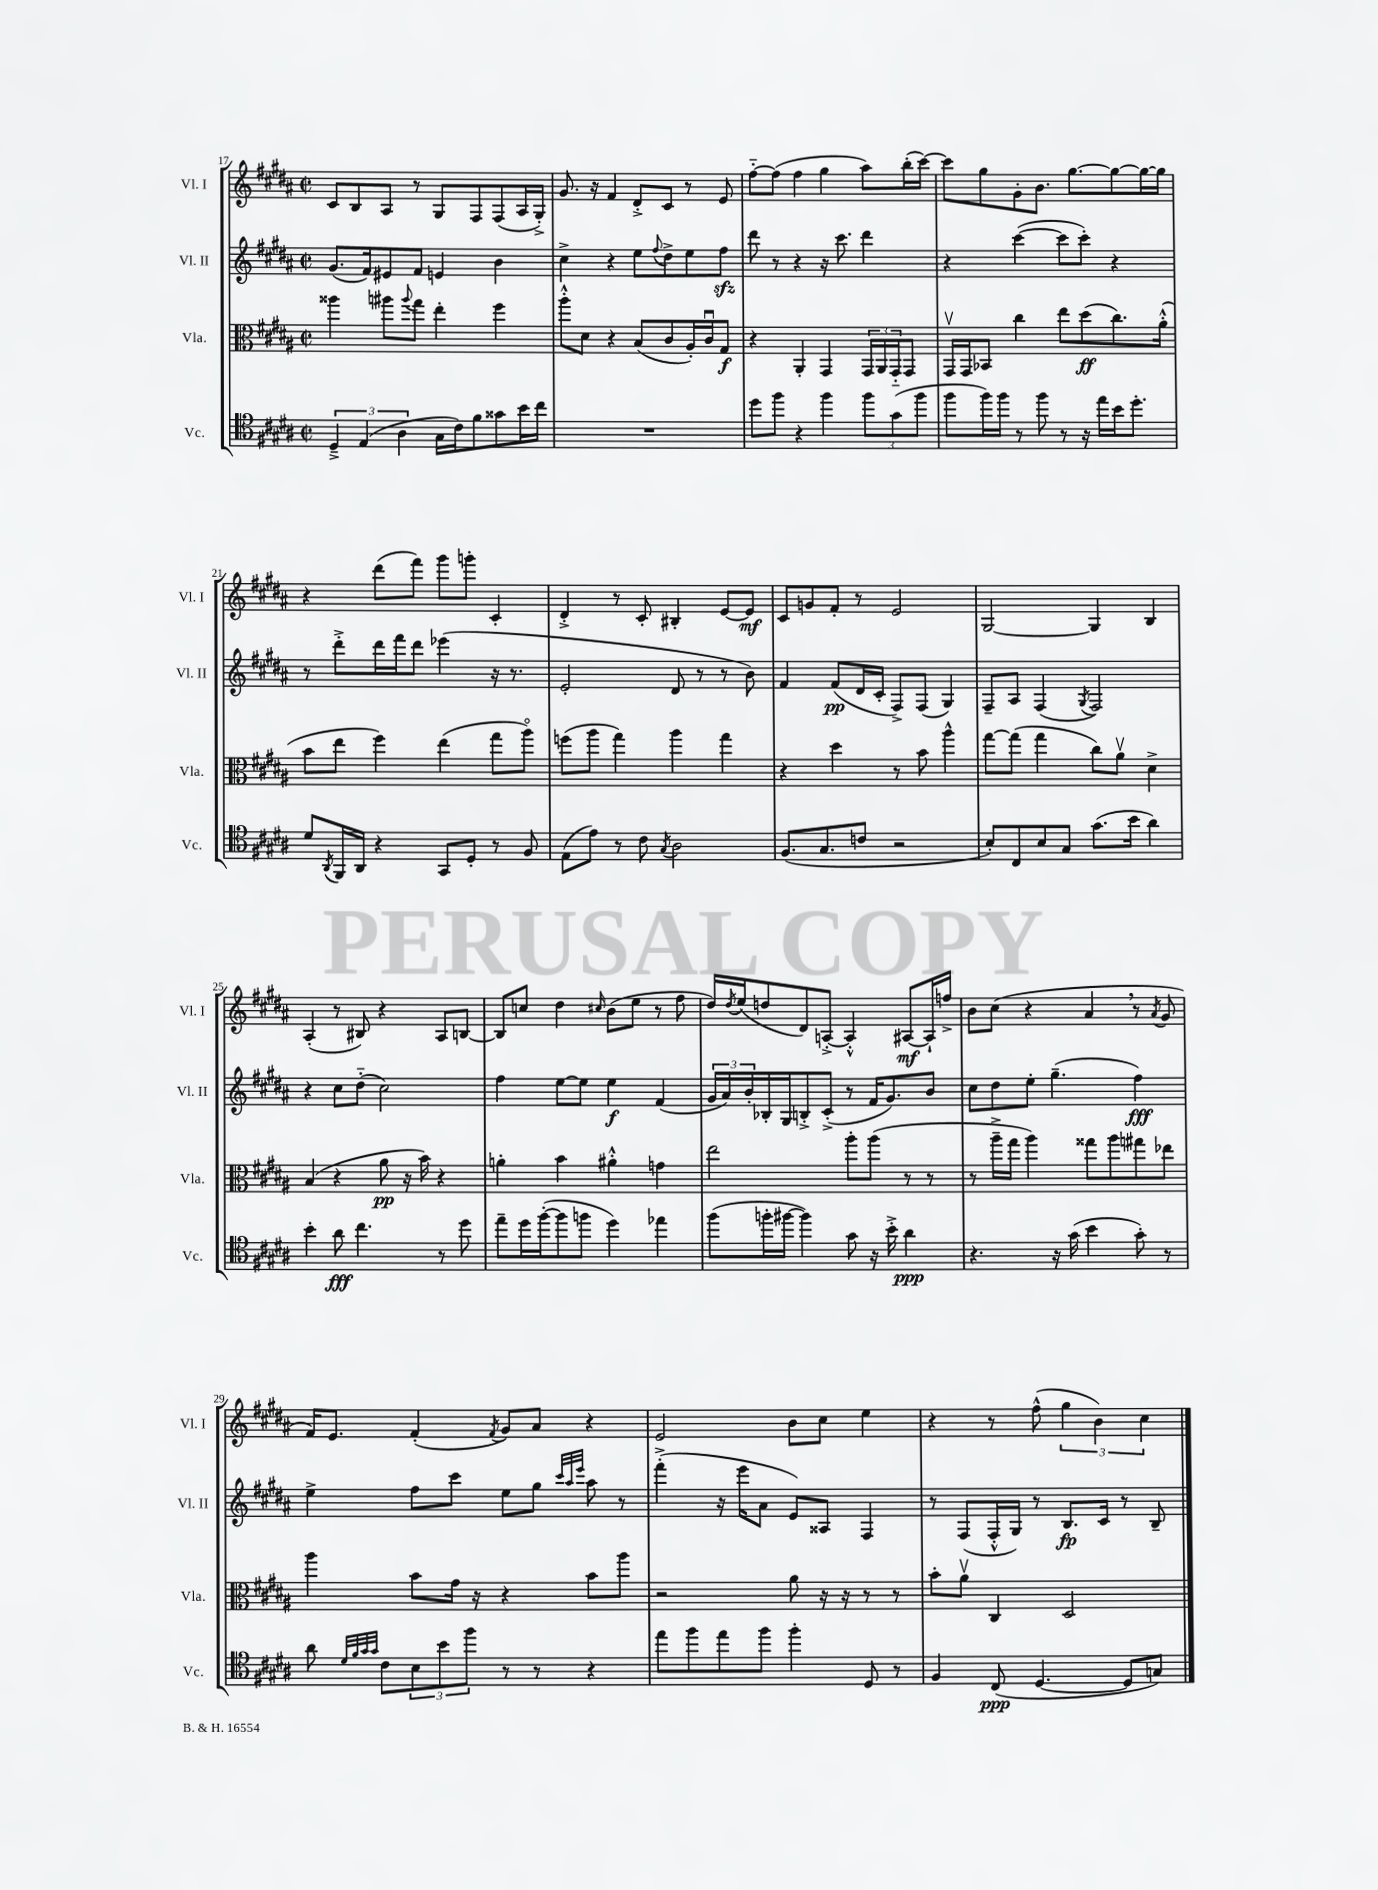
<<
\new StaffGroup <<
\new Staff = "s0" \with { instrumentName = "Vl. I" shortInstrumentName = "Vl. I" } {
    \clef treble \key b \major \defaultTimeSignature \time 2/2
    cis'8 b8 ais8 r8 gis8 fis8 fis8( ais16 gis16-.->) |
    gis'8. r16 fis'4 dis'8-.-> cis'8 r8 e'8 |
    fis''8~-_ fis''8( fis''4 gis''4 ais''8) b''16-.( cis'''16~) |
    cis'''8 gis''8 gis'8-. b'8. gis''8.~ gis''8~ gis''16~ gis''16 |
    r4 dis'''8( fis'''8) gis'''8 g'''8-. cis'4-. |
    dis'4-.-> r8 cis'8-. bis4-. e'8~ e'8\mf |
    cis'8 g'8 fis'8-. r8 e'2 |
    gis2~ gis4 b4 |
    ais4-.( r8 bis8) r4 ais8 b8~ |
    b8 c''8 dis''4 \grace { cis''16 } b'8( e''8 r8 fis''8 |
    dis''16) \acciaccatura { dis''8 } e''16( d''8 dis'8) a8~-.-> a4-.-^ ais8~\mf ais16-! f''16-> |
    b'8 cis''8( r4 ais'4 \breathe r8 \acciaccatura { ais'8 } gis'8 |
    fis'16) e'8. fis'4-.( \acciaccatura { fis'8 } gis'8) ais'8 r4 |
    e'2 b'8 cis''8 e''4 |
    r4 r8 fis''8-^( \tuplet 3/2 { gis''4 b'4) cis''4 } \bar "|." |
}
\new Staff = "s1" \with { instrumentName = "Vl. II" shortInstrumentName = "Vl. II" } {
    \clef treble \key b \major \defaultTimeSignature \time 2/2
    gis'8.( fis'16) eis'8 fis'8 e'4 b'4 |
    cis''4-> r4 e''8 \appoggiatura { fis''8 } dis''8-> e''8 fis''8\sfz |
    dis'''8 r8 r4 r16 cis'''8. dis'''4 |
    r4 cis'''4~( cis'''8 cis'''8-.) r4 |
    r8 dis'''8-.-> dis'''16 fis'''16 dis'''8 ees'''4( r16 r8. |
    e'2-. dis'8 r8 r8 b'8) |
    fis'4 fis'8\pp( dis'16 cis'16-. fis8->) fis8( gis4) |
    fis8-- ais8 fis4( \acciaccatura { gis8 } fis2) |
    r4 cis''8 dis''8-_( cis''2) |
    fis''4 e''8~ e''8 e''4\f fis'4( |
    \tuplet 3/2 { gis'16 ais'16) b'16-. } bes16-. gis16 b8-.-> cis'8-.->( r8 fis'16 gis'8.) b'8 |
    cis''8 dis''8 e''8-. gis''4.--( fis''4\fff) |
    e''4-> fis''8 cis'''8 e''8 gis''8 \grace { cis'''32 ais''32 e'''32 } ais''8 r8 |
    fis'''4-.->( r16 e'''16 ais'8 e'8) aisis8 fis4 |
    r8 fis8( fis16-.-^ gis16) r8 b8.\fp cis'16 r8 b8-- \bar "|." |
}
\new Staff = "s2" \with { instrumentName = "Vla." shortInstrumentName = "Vla." } {
    \clef alto \key b \major \defaultTimeSignature \time 2/2
    aisis''4 ais''8 \appoggiatura { ais''8 } gis''8 e''4-. fis''4 |
    ais''8-.-^ dis'8 r4 b8( cis'8 ais16-.) cis'16\downbow gis8\f |
    r4 ais,4-. gis,4 \tuplet 3/2 { gis,16 ais,16 gis,16-_ } gis,8 |
    gis,16\upbow gis,16 bes,8 cis''4 e''8 dis''8\ff( cis''8.) ais'16-.-^( |
    b'8 e''8 fis''4) e''4( gis''8 ais''8\flageolet) |
    f''8( ais''8 gis''4) ais''4 gis''4 |
    r4 dis''4 r8 b'8 ais''4-^ |
    gis''8~ gis''8( gis''4 cis''8) ais'8\upbow dis'4-> |
    b4( r4 ais'8\pp r16 b'16) r4 |
    a'4-. b'4 ais'4-.-^ g'4 |
    e''2 ais''8-. ais''8( r8 r8 |
    r8 ais''16---> gis''16 ais''4) gisis''8 ais''8 gis''8 ees''8 |
    ais''4 b'8 gis'16 r16 r4 b'8 ais''8 |
    r2 ais'8 r16 r16 r8 r8 |
    b'8-. ais'8\upbow cis4 dis2 \bar "|." |
}
\new Staff = "s3" \with { instrumentName = "Vc." shortInstrumentName = "Vc." } {
    \clef tenor \key b \major \defaultTimeSignature \time 2/2
    \tuplet 3/2 { dis4---> e4( ais4 } gis16 cis'16) fis'8 gisis'8 b'16 cis''16 |
    R1 |
    dis''8 fis''8 r4 fis''4 \tuplet 3/2 { fis''8 gis'8( fis''8 } |
    fis''8 fis''16) fis''16 r8 fis''8 r8 r16 e''16 b'16 dis''8.-. |
    dis'8 \acciaccatura { ais,8 } fis,16 ais,16 r4 gis,8 dis8-. r8 fis8 |
    e8( e'8) r8 cis'8 \acciaccatura { gis8 } ais2 |
    fis8.( gis8. c'8 r2 |
    b8-.) cis8 b8 gis8 gis'8.( b'16 ais'4) |
    b'4-. ais'8\fff cis''4. r8 dis''8 |
    e''8-- dis''16 fis''16~-.( fis''8 f''8 dis''4) ees''4 |
    fis''8( f''16-. fis''16~ fis''4) gis'8 r16 b'16-.-> ais'4\ppp |
    r4. r16 gis'16( b'4 gis'8-.) r8 |
    ais'8 \grace { dis'32 fis'32 gis'32 gis'32 } cis'8 \tuplet 3/2 { b8 b'8 fis''8 } r8 r8 r4 |
    e''8 fis''8 e''8 fis''8 fis''4-. dis8 r8 |
    fis4 cis8\ppp( dis4.~ dis8 g8) \bar "|." |
}
>>
>>
\layout { \context { \Score currentBarNumber = #17 } }
